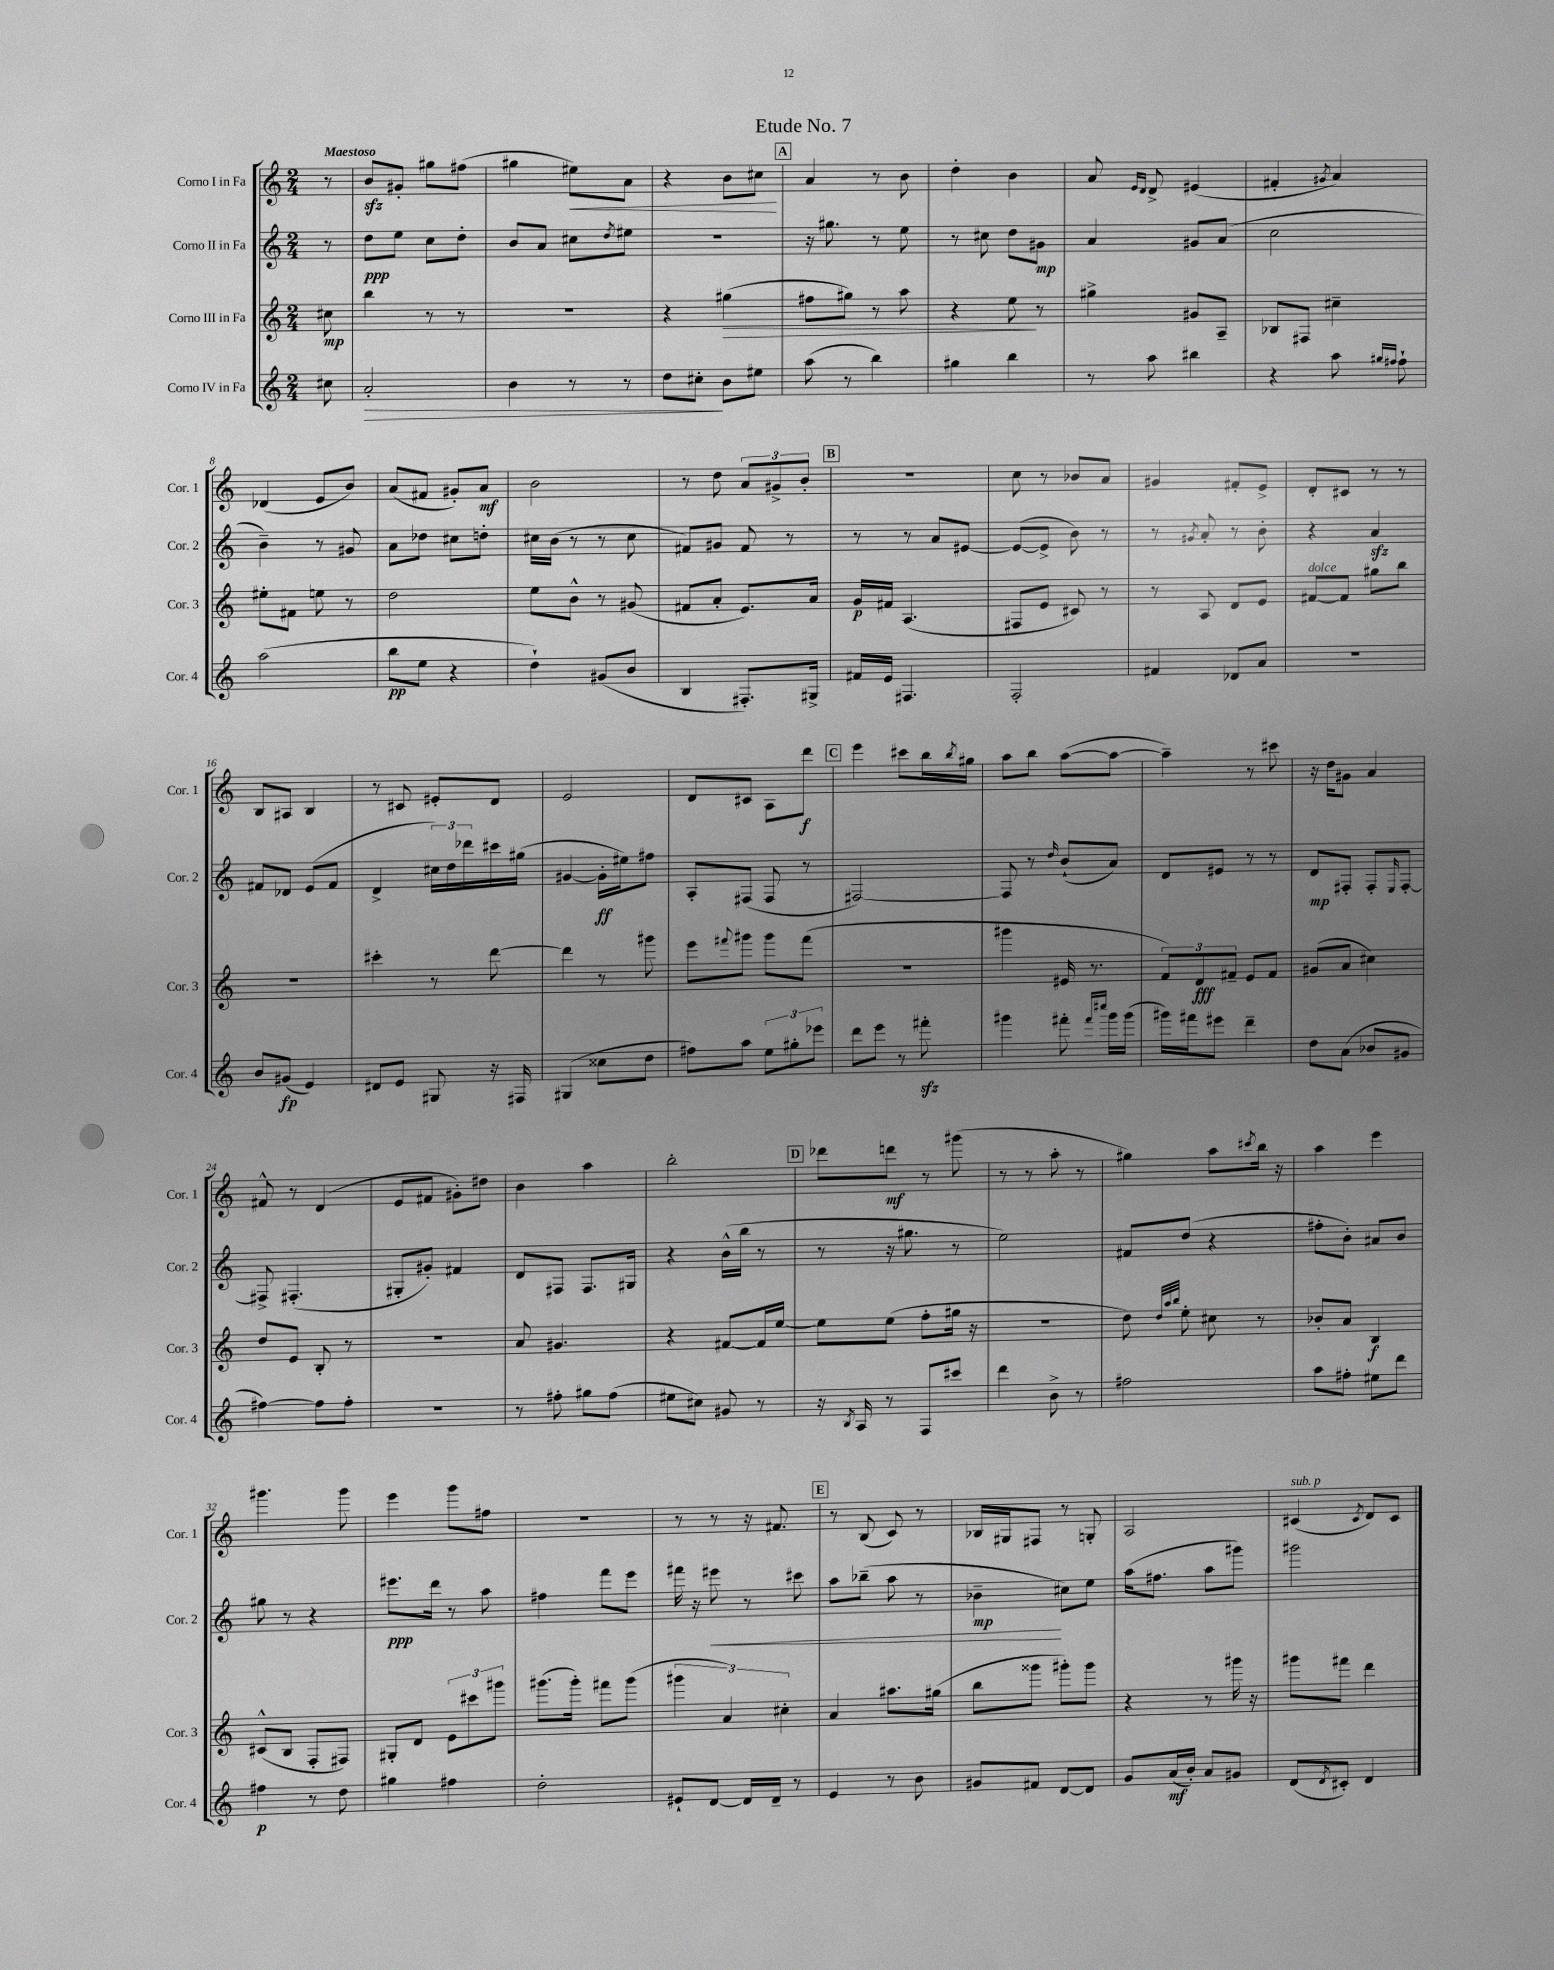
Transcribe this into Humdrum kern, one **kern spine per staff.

**kern	**dynam	**kern	**dynam	**kern	**dynam	**kern	**dynam
*part4	*part4	*part3	*part3	*part2	*part2	*part1	*part1
*staff4	*staff4	*staff3	*staff3	*staff2	*staff2	*staff1	*staff1
*I"Corno IV in Fa	*	*I"Corno III in Fa	*	*I"Corno II in Fa	*	*I"Corno I in Fa	*
*I'Cor. 4	*	*I'Cor. 3	*	*I'Cor. 2	*	*I'Cor. 1	*
*clefG2	*	*clefG2	*	*clefG2	*	*clefG2	*
*k[]	*	*k[]	*	*k[]	*	*k[]	*
*M2/4	*	*M2/4	*	*M2/4	*	*M2/4	*
=	=	=	=	=	=	=	=
!	!	!	!	!	!	!LO:TX:a:B:t=Maestoso	!
8cc#X\	.	8cc#X\	mp	8r	.	8r	.
=1	=1	=1	=1	=1	=1	=1	=1
!	!LO:HP:b	!	!	!	!	!	!
2a'/	>	4bb\	.	8dd\L	ppp	8bzz/L	.
.	.	.	.	8ee\J	.	8g#X'/J	.
.	.	8r	.	8cc\L	.	8gg#X\L	.
.	.	8r	.	8dd'\J	.	(8ff#X\J	.
=2	=2	=2	=2	=2	=2	=2	=2
4b\	.	2r	.	8b/L	.	4gg#X\	.
.	.	.	.	8a/J	.	.	.
!	!	!	!	!	!	!	!LO:HP:b
8r	.	.	.	8cc#X\L	.	8ee#X\L)	<
.	.	.	.	8qdd/	.	.	.
8r	.	.	.	8ee#X\J	.	8a\J	.
=3	=3	=3	=3	=3	=3	=3	=3
8dd\L	.	4r	.	2r	.	4r	.
8cc#X'\J	.	.	.	.	.	.	.
!	!	!	!LO:HP:b	!	!	!	!
8b\L	]	(4gg#X\	>	.	.	8b\L	.
8ee#X\J	.	.	.	.	.	8cc#X\J	.
.	.	.	.	.	.	.	[
!!LO:REH:place=s1:t=A
=4	=4	=4	=4	=4	=4	=4	=4
(8aa\	.	8ff#X\L	.	16r	.	4a/	.
.	.	.	.	8.gg#X\	.	.	.
8r	.	8gg#X\J)	.	.	.	.	.
4bb\)	.	8r	.	8r	.	8r	.
.	.	8aa\	.	8ee\	.	8b\	.
=5	=5	=5	=5	=5	=5	=5	=5
4gg#X\	.	4r	.	8r	.	4dd'\	.
.	.	.	.	8cc#X\	.	.	.
4bb\	.	8ee\	.	8dd\L	.	4b\	.
.	.	8r	]	8g#X\J	mp	.	.
=6	=6	=6	=6	=6	=6	=6	=6
8r	.	4gg#X^\	.	4a/	.	8a/	.
.	.	.	.	.	.	16qqe/LL	.
.	.	.	.	.	.	16qqd/JJ	.
8aa\	.	.	.	.	.	8d^/	.
4bb#X\	.	8g#X/L	.	8g#X/L	.	(4e#X/	.
.	.	8A~/J	.	(8a/J	.	.	.
=7	=7	=7	=7	=7	=7	=7	=7
4r	.	8B-X/L	.	2cc\	.	4f#X'/	.
.	.	8F#X/J	.	.	.	.	.
.	.	.	.	.	.	8qg#X/	.
8aa\	.	4cc#X~\	.	.	.	4a/)	.
16qqgg#X/LL	.	.	.	.	.	.	.
16qqff#X/JJ	.	.	.	.	.	.	.
8ff#`\	.	.	.	.	.	.	.
!!LO:LB:g=z
=8	=8	=8	=8	=8	=8	=8	=8
(2aa\	.	8ee#X'\L	.	4b~\)	.	(4d-X/	.
.	.	8f#X\J	.	.	.	.	.
.	.	8een\	.	8r	.	8e/L	.
.	.	8r	.	8g#X/	.	8b/J)	.
=9	=9	=9	=9	=9	=9	=9	=9
8bb\L	pp	2dd\	.	8a\L	.	(8a/L	.
8ee\J	.	.	.	8dd-X\J	.	8f#X/J	.
4r	.	.	.	8cc#X\L	.	8g#X'/L)	.
.	.	.	.	8ddn'\J	.	8a/J	mf
=10	=10	=10	=10	=10	=10	=10	=10
4dd`\)	.	8ee\L	.	16cc#X\LL	.	2b\	.
.	.	.	.	(16b\JJ	.	.	.
.	.	8b^^\J	.	8r	.	.	.
(8g#X/L	.	8r	.	8r	.	.	.
8b/J	.	(8g#X/	.	8cc#\	.	.	.
=11	=11	=11	=11	=11	=11	=11	=11
4B/	.	8f#X/L	.	8f#X/L)	.	8r	.
.	.	8a'/J	.	8g#X/J	.	8dd\	.
8.F#X'/L)	.	8.e/L)	.	8f#/	.	12a/L	.
.	.	.	.	.	.	12g#X^/	.
.	.	.	.	8r	.	.	.
.	.	.	.	.	.	12b'/J	.
16G#X^/Jk	.	16a/Jk	.	.	.	.	.
!!LO:REH:place=s1:t=B
=12	=12	=12	=12	=12	=12	=12	=12
16f#X/LL	.	16g/LL	p	8r	.	2r	.
16e/JJ	.	16f#X/JJ	.	.	.	.	.
4.F#X/	.	(4.A/	.	8r	.	.	.
.	.	.	.	8a/L	.	.	.
.	.	.	.	[8e#X/J	.	.	.
=13	=13	=13	=13	=13	=13	=13	=13
2F'/	.	8F#X/L	.	(8e#/L_	.	8cc\	.
.	.	8e/J	.	8e#^/J]	.	8r	.
.	.	8c#X/)	.	8b\)	.	8b-X/L	.
.	.	8r	.	8r	.	8a/J	.
=14	=14	=14	=14	=14	=14	=14	=14
4f#X/	.	8r	.	8r	.	4g#X/	.
.	.	.	.	8qg#X/	.	.	.
.	.	8A/	.	8a'/	.	.	.
8d-X/L	.	8d/L	.	8r	.	8f#X'/L	.
8a/J	.	8e/J	.	8b'\	.	8e^/J	.
=15	=15	=15	=15	=15	=15	=15	=15
!	!	!LO:TX:a:i:t=dolce	!	!	!	!	!
2r	.	[8f#X/L	.	4r	.	8d'/L	.
.	.	8f#/J]	.	.	.	8c#X/J	.
.	.	8gg#X\L	.	4azz/	.	8r	.
.	.	8bb\J	.	.	.	8r	.
!!LO:LB:g=z
=16	=16	=16	=16	=16	=16	=16	=16
8b/L	.	2r	.	8f#X/L	.	8B/L	.
(8g#X/J	fp	.	.	8d-X/J	.	8A#X/J	.
4e/)	.	.	.	(8e/L	.	4B/	.
.	.	.	.	8f#/J	.	.	.
=17	=17	=17	=17	=17	=17	=17	=17
8d#X/L	.	4ccc#X'\	.	4d^/	.	8r	.
8e/J	.	.	.	.	.	8c#X/	.
8G#X/	.	8r	.	24cc#X\LL)	.	8e#X'/L	.
.	.	.	.	24dd\	.	.	.
.	.	.	.	24ddd-X\	.	.	.
16r	.	[8ddd\	.	16ccc#X\	.	8d/J	.
16F#X/	.	.	.	(16gg#X\JJ	.	.	.
=18	=18	=18	=18	=18	=18	=18	=18
(4G#X/	.	4ddd\]	.	[4g#X/	.	2e/	.
8cc##X\L	.	8r	.	16g#'\LL]	ff	.	.
.	.	.	.	16ee#X\J)	.	.	.
8dd\J	.	8ggg#X\	.	8ff#X\J	.	.	.
=19	=19	=19	=19	=19	=19	=19	=19
8ff#X\L)	.	8eee\L	.	8A'/L	.	8d/L	.
.	.	8qqfff#X/	.	.	.	.	.
8aa\J	.	8ggg#X\J	.	(8F#X/J	.	8c#X/J	.
12ee\L	.	8ggg#\L	.	8F#/	.	8A\L	.
12gg#X'\	.	.	.	.	.	.	.
.	.	(8fff#\J	.	8r	.	8ddd\J	f
12eee-X\J	.	.	.	.	.	.	.
!!LO:REH:place=s1:t=C
=20	=20	=20	=20	=20	=20	=20	=20
8ddd\L	.	2r	.	[2F#X/)	.	4eee\	.
8eee\J	.	.	.	.	.	.	.
8r	.	.	.	.	.	8ccc#X\L	.
8fff#Xzz'\	.	.	.	.	.	16bb\L	.
.	.	.	.	.	.	8qbb/	.
.	.	.	.	.	.	16gg#X\JJ	.
=21	=21	=21	=21	=21	=21	=21	=21
4ggg#X\	.	4ggg#X\	.	8F#/]	.	8aa\L	.
.	.	.	.	8r	.	8bb\J	.
.	.	.	.	16qqdd/	.	.	.
8fff#X'\	.	16e#X/	.	(8b`/L	.	([8aa\L	.
.	.	8.r	.	.	.	.	.
16qqfff#/LL	.	.	.	.	.	.	.
16qqcccc#X/JJ	.	.	.	.	.	.	.
16ggg#\LL	.	.	.	8a/J)	.	8aa\J_	.
(16ggg#\JJ	.	.	.	.	.	.	.
=22	=22	=22	=22	=22	=22	=22	=22
16ggg#X\LL)	.	12f/L)	.	8d/L	.	4aa~\])	.
16fff#X\J	.	.	.	.	.	.	.
.	.	12d/	fff	.	.	.	.
8eee#X\J	.	.	.	8e#X/J	.	.	.
.	.	12f#X~/J	.	.	.	.	.
4ddd~\	.	8e/L	.	8r	.	8r	.
.	.	8f#/J	.	8r	.	8ccc#X\	.
=23	=23	=23	=23	=23	=23	=23	=23
8dd\L	.	(8g#X/L	.	8d/L	mp	16r	.
.	.	.	.	.	.	16dd\KL	.
(8a\J	.	8a/J	.	8F#X'/J	.	8g#X\J	.
8b-X/L	.	4cc#X\)	.	8F#'/L	.	4a/	.
.	.	.	.	16qqE/	.	.	.
8g#X/J	.	.	.	[8F#'/J	.	.	.
!!LO:LB:g=z
=24	=24	=24	=24	=24	=24	=24	=24
[4ff#X\)	.	8dd/L	.	8F#X^/]	.	8f#X^^/	.
.	.	8e/J	.	(4.F#X'/	.	8r	.
8ff#\L]	.	8B'/	.	.	.	(4d/	.
8ff#'\J	.	8r	.	.	.	.	.
=25	=25	=25	=25	=25	=25	=25	=25
2r	.	2r	.	8G#X'/L	.	8e/L	.
.	.	.	.	8g#X'/J)	.	8f#X/J	.
.	.	.	.	4f#X/	.	8g#X'\L)	.
.	.	.	.	.	.	8dd#X\J	.
=26	=26	=26	=26	=26	=26	=26	=26
8r	.	8a/	.	8d/L	.	4b\	.
8ff#X'\	.	4.g#X/	.	8F#X/J	.	.	.
8gg#X\L	.	.	.	8.F#/L	.	4aa\	.
(8ff#\J	.	.	.	.	.	.	.
.	.	.	.	16G#X/Jk	.	.	.
=27	=27	=27	=27	=27	=27	=27	=27
8ee#X\L	.	4r	.	4r	.	2bb'\	.
8cc#X\J)	.	.	.	.	.	.	.
8g#X/	.	[8f#X/L	.	(16b^^\LL	.	.	.
.	.	.	.	16bb\JJ	.	.	.
8r	.	16f#/L]	.	8r	.	.	.
.	.	[16ee/JJ	.	.	.	.	.
!!LO:REH:place=s1:t=D
=28	=28	=28	=28	=28	=28	=28	=28
16r	.	8ee\L]	.	8r	.	8ddd-X\L	.
8qB/	.	.	.	.	.	.	.
16A/	.	.	.	.	.	.	.
8r	.	(8ee\J	.	16r	.	8dddn\J	mf
.	.	.	.	8.gg#X\	.	.	.
8F/L	.	8ff'\L	.	.	.	8r	.
8ccc#X/J	.	16gg#X\Jk	.	8r	.	(8ggg#X\	.
.	.	16r	.	.	.	.	.
=29	=29	=29	=29	=29	=29	=29	=29
4ddd\	.	2r	.	2ee\)	.	8r	.
.	.	.	.	.	.	8r	.
8b^\	.	.	.	.	.	8aa'\	.
8r	.	.	.	.	.	8r	.
=30	=30	=30	=30	=30	=30	=30	=30
2ff#X\	.	8dd\)	.	8f#X/L	.	4gg#X\)	.
.	.	32qqdd/LLL	.	.	.	.	.
.	.	32qqaa/	.	.	.	.	.
.	.	32qqbb/JJJ	.	.	.	.	.
.	.	8ee'\	.	(8dd/J	.	.	.
.	.	8cc#X\	.	4r	.	8aa\L	.
.	.	.	.	.	.	8qccc#X/	.
.	.	8r	.	.	.	16bb\Jk	.
.	.	.	.	.	.	16r	.
=31	=31	=31	=31	=31	=31	=31	=31
8aa\L	.	8b-X'/L	.	8ff#X'\L	.	4aa\	.
8ff#X'\J	.	8a/J	.	8b'\J)	.	.	.
8ee#X\L	.	4B/	f	8a#X/L	.	4eee\	.
8ddd\J	.	.	.	8b/J	.	.	.
!!LO:LB:g=z
=32	=32	=32	=32	=32	=32	=32	=32
4ff#X\	p	(8c#X^^/L	.	8gg#X\	.	4.ggg#X\	.
.	.	8B/J	.	8r	.	.	.
8r	.	8F'/L	.	4r	.	.	.
8dd\	.	8F#X/J)	.	.	.	8ggg#\	.
=33	=33	=33	=33	=33	=33	=33	=33
4gg#X\	.	8G#X'/L	.	8.eee#X\L	ppp	4eee\	.
.	.	8d/J	.	.	.	.	.
.	.	.	.	16ddd\Jk	.	.	.
4ff#X\	.	12e\L	.	8r	.	8ggg\L	.
.	.	12ccc#X\	.	.	.	.	.
.	.	.	.	8aa\	.	8ff#X\J	.
.	.	12ggg#X\J	.	.	.	.	.
=34	=34	=34	=34	=34	=34	=34	=34
2dd'\	.	(8.ggg#X\L	.	4ff#X\	.	2r	.
.	.	16ggg#'\Jk)	.	.	.	.	.
.	.	8fff#X\L	.	8fff\L	.	.	.
.	.	(8ggg#\J	.	8eee\J	.	.	.
=35	=35	=35	=35	=35	=35	=35	=35
8e#X`/L	.	6ggg#X\	.	16fff#X\	.	8r	.
.	.	.	.	16r	.	.	.
!	!	!	!	!	!LO:HP:b	!	!
[8d/J	.	.	.	8eee#X\	<	8r	.
.	.	6a/)	.	.	.	.	.
16d/LL]	.	.	.	8r	.	16r	.
16d~/JJ	.	.	.	.	.	8.f#X/	.
.	.	6cc#X'\	.	.	.	.	.
8r	.	.	.	8ccc#X\	.	.	.
!!LO:REH:place=s1:t=E
=36	=36	=36	=36	=36	=36	=36	=36
4e/	.	4a/	.	8aa\L	.	8r	.
.	.	.	.	(8bb-X~\J	.	(8B/	.
8r	.	8.aa#X\L	.	8aa\	.	8c/)	.
8b\	.	.	.	8r	.	8r	.
.	.	(16gg#X\Jk	.	.	.	.	.
=37	=37	=37	=37	=37	=37	=37	=37
8g#X/L	.	8bb\L	.	4b-X~\	mp	16B-X/LL	.
.	.	.	.	.	.	16G#X/J	.
8f#X/J	.	8ggg##X\J	.	.	.	8F#X/J	.
[8d/L	.	8ggg#X'\L)	.	8cc#X\L)	[	8r	.
8d/J]	.	8ggg#\J	.	8ee\J	.	8Gn'/	.
=38	=38	=38	=38	=38	=38	=38	=38
8g/L	.	4r	.	(16aa\KL	.	2A/	.
.	.	.	.	8.ff#X\J	.	.	.
(16a/L	mf	.	.	.	.	.	.
16b'/JJ)	.	.	.	.	.	.	.
8a/L	.	8r	.	8aa\L	.	.	.
8g#X/J	.	16ggg#X\	.	8ggg#X\J)	.	.	.
.	.	16r	.	.	.	.	.
=39	=39	=39	=39	=39	=39	=39	=39
!	!	!	!	!	!	!LO:TX:a:i:t=sub. p	!
(8d/L	.	8ggg#X\L	.	2ggg#X\	.	(4c#X/	.
8qd/	.	.	.	.	.	.	.
8c#X'/J)	.	8fff#X\J	.	.	.	.	.
.	.	.	.	.	.	8qc#/	.
4d/	.	4ddd\	.	.	.	8d/L)	.
.	.	.	.	.	.	8c#/J	.
==	==	==	==	==	==	==	==
*-	*-	*-	*-	*-	*-	*-	*-
